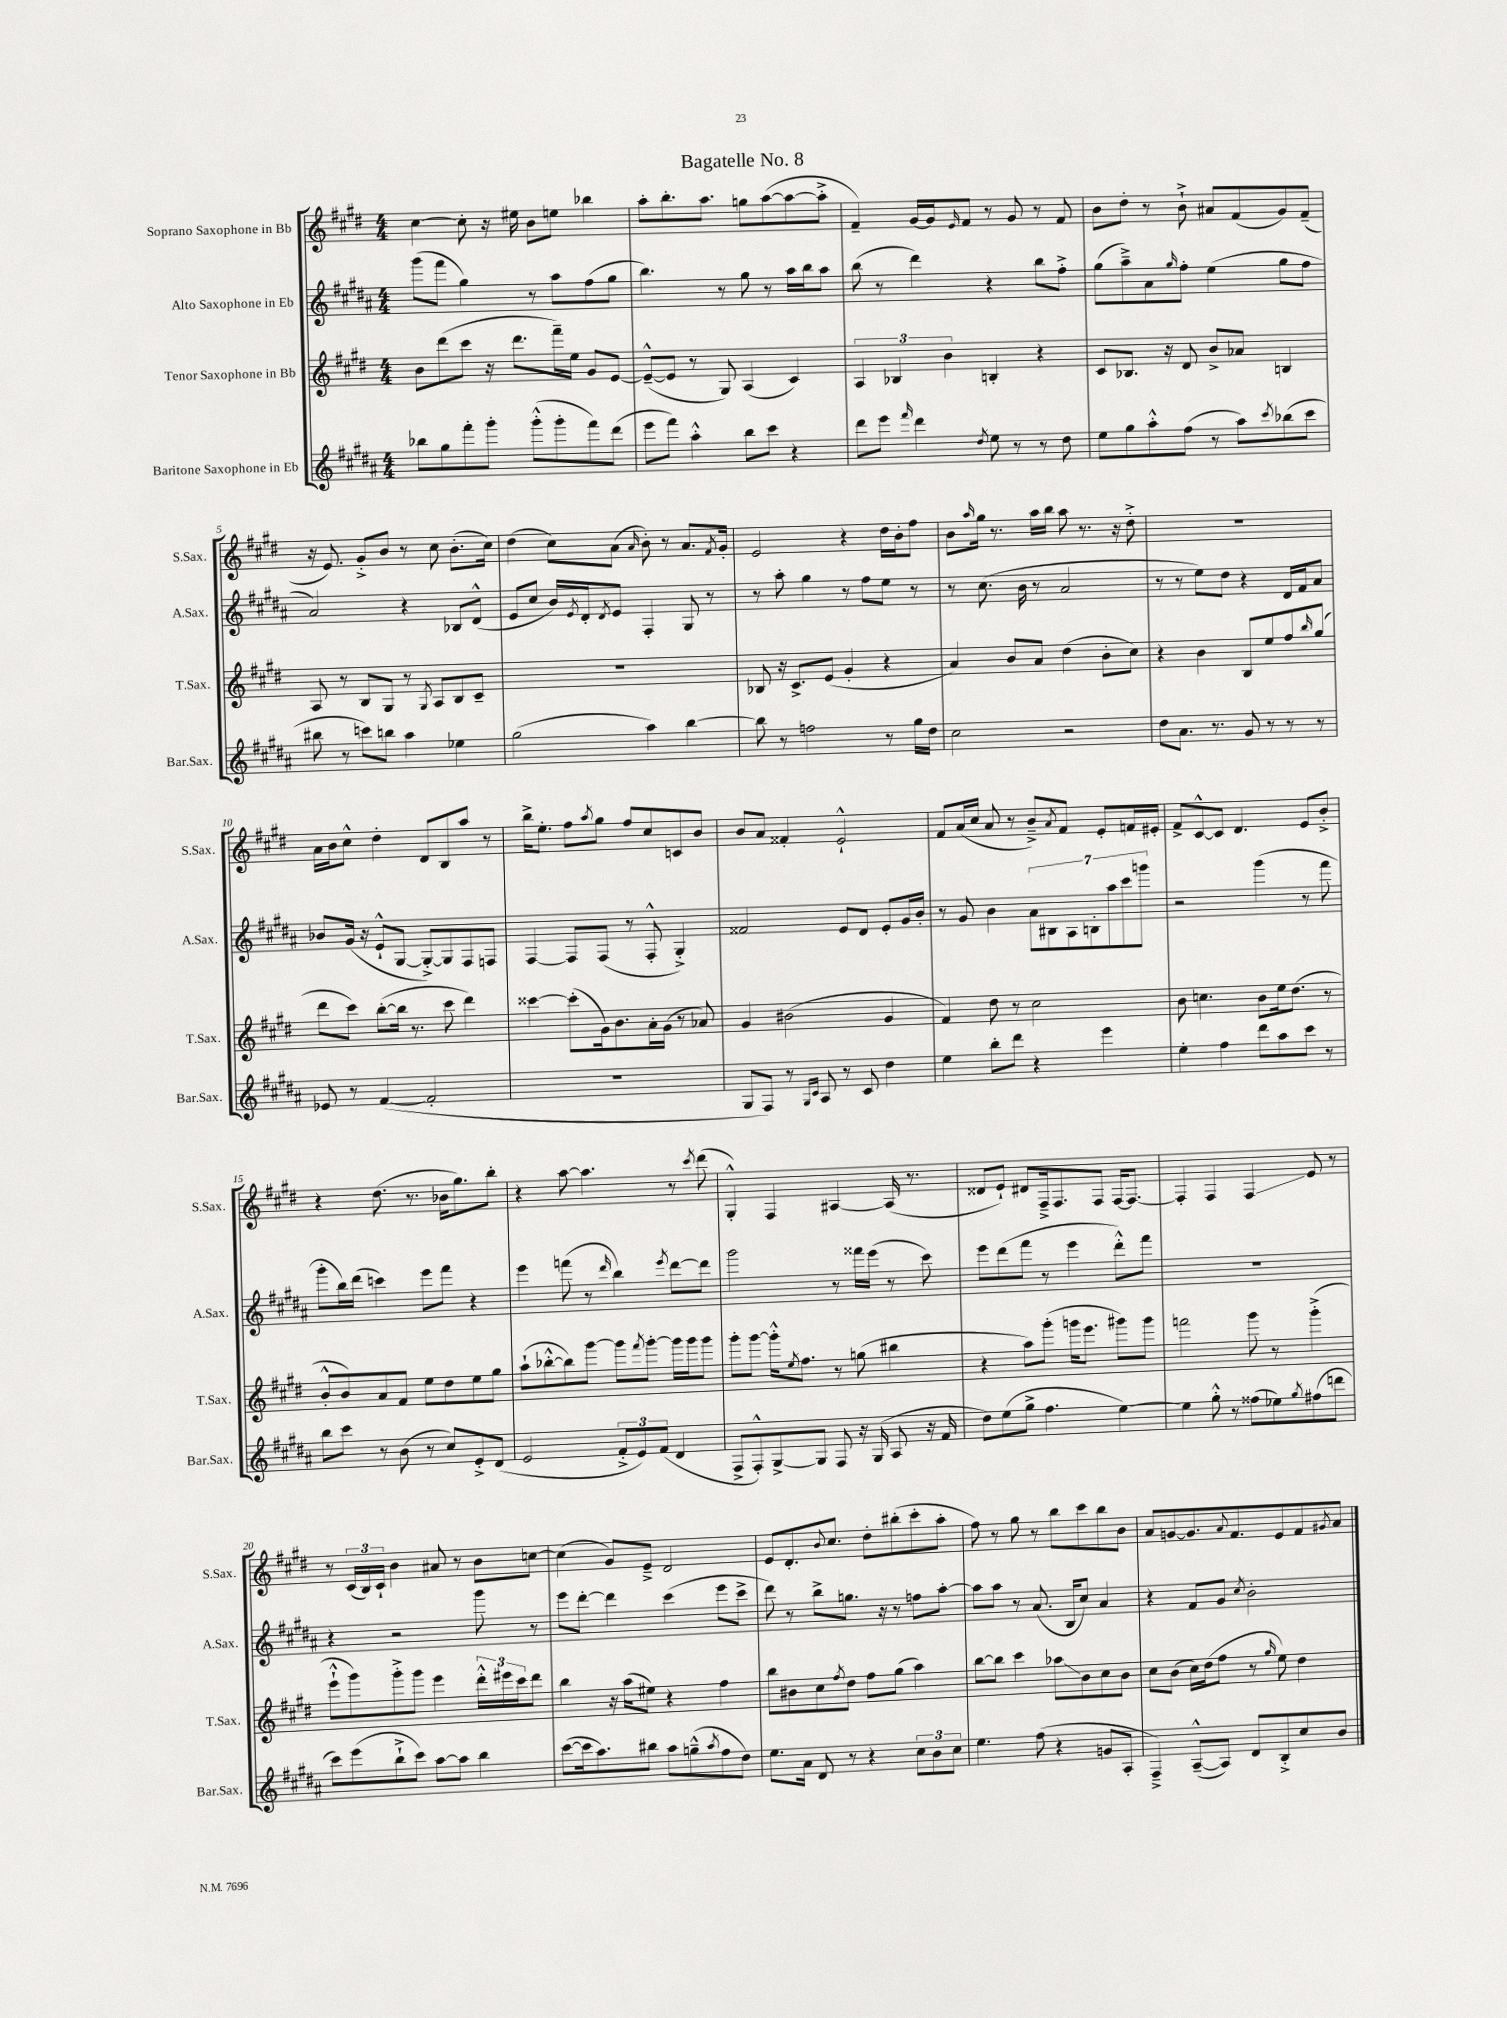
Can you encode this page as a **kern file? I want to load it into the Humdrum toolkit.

**kern	**kern	**kern	**kern
*staff4	*staff3	*staff2	*staff1
*clefG2	*clefG2	*clefG2	*clefG2
*k[f#c#g#d#a#]	*k[f#c#g#d#]	*k[f#c#g#d#a#]	*k[f#c#g#d#]
*M4/4	*M4/4	*M4/4	*M4/4
8bb-	8b	(8ggg#	[4cc#
8gg#	(8ddd#	8fff#	.
8fff#'	8ccc#	4gg#)	8cc#']
8ggg#'	16r	.	16r
.	8.ddd#	.	16ee#
(8ggg#'^^	.	8r	8b
8ggg#'	16fff#~)	8aa#	8ee
.	16ee	.	.
8fff#)	8g#	(8ff#	4bb-
(8ddd#	[8e	8gg#	.
=	=	=	=
8eee	(8e~^^_	4.bb)	8aa'
8fff#)	8e]	.	8.bb'
4aa#'^^	8r	.	.
.	.	.	8.aa
.	8G#)	8r	.
8bb	(4A	8gg#	8gg
8ccc#	.	8r	([8aa
4r	4c#)	16aa#	8aa_
.	.	16bb	.
.	.	8aa#	8aa'^]
=	=	=	=
8ddd#	6A	(8bb	4f#~)
8eee	.	8r	.
.	6B-	.	.
16qqfff#	.	.	.
4ddd#	.	4ddd#)	[16g#
.	.	.	16g#]
.	6b	.	.
.	.	.	16qqe
.	.	.	8f#
8qdd#	.	.	.
8ee	4B'	4r	8r
8r	.	.	8g#
8r	4r	8bb	8r
8dd#	.	8ff#'^	8f#
=	=	=	=
8ee	8c#	(8gg#	8b
8gg#	8.B-	8aa#~^)	8dd#'
8aa#'^^	.	8a#	8r
.	16r	.	.
.	.	16qqgg#	.
(8ff#	8d#	8ff#'	8b`^
8r	8b^	(4ee	8a#
8aa#)	8a-	.	(8f#
8qccc#	.	.	.
(8bb-	4B	8gg#	8g#)
8ccc#	.	8ff#	(8f#~
=	=	=	=
8bb#	8A	2a#)	16r
.	.	.	8.e)
8r	8r	.	.
8ccc)	8B	.	8g#'^
8bb	8G#	.	8b
4aa#	8r	4r	8r
.	8qG#	.	.
.	8A	.	8cc#
4ee-	8B	8B-	(8.b'
.	8c#~	(8d#^^	.
.	.	.	16cc#)
=	=	=	=
(2gg#	1r	8e	(4dd#
.	.	8cc#	.
.	.	16b)	8cc#)
.	.	8qe	.
.	.	16d#'	.
.	.	8qd#	.
.	.	8e	(8a
.	.	.	16qqa
4aa#)	.	4F#'	8b')
.	.	.	8r
[4bb	.	8G#	8.a
.	.	8r	.
.	.	.	8qf#
.	.	.	16g#'
=	=	=	=
8bb]	8B-	8r	2e
8r	16r	8aa#'	.
.	8.c#^	.	.
2ff	.	4gg#	.
.	(8e	.	.
.	4g#'	8r	4r
.	.	8ff#	.
8r	4r	8ee	16dd#
.	.	.	16b'
16gg#	.	8r	8ff#
16dd#	.	.	.
=	=	=	=
2cc#	4a)	8r	8b
.	.	.	16qqaa
.	.	(8.cc#	16gg#
.	.	.	8.r
.	8b	.	.
.	.	16b	.
.	8a	8r	16aa
.	.	.	16bb
2r	(4dd#	2a#	8aa
.	.	.	8.r
.	8b'	.	.
.	.	.	16r
.	8cc#)	.	8dd#'^
=	=	=	=
8dd#	4r	8r	1r
8.a#	.	8r	.
.	4b	8ee)	.
8.r	.	.	.
.	.	8dd#	.
8g#	8B	4r	.
8r	8ee	.	.
8r	8ff#	16d#	.
.	.	16f#	.
.	16qqbb	.	.
8r	(8gg#	8a#	.
=	=	=	=
8e-	8ddd#	8b-	16a
.	.	.	16b
8r	8ccc#)	(16g#	8cc#^^
.	.	16r	.
([4f#	([8bb'	8e`^^	4dd#'
.	16bb]	[8G#	.
.	8.r	.	.
2f#']	.	8G#'^_)	8d#
.	8ccc#	8G#]	8B
.	4ddd#)	8F#	8aa
.	.	8F	8r
=	=	=	=
1r	[4ccc##	[4F#	16bb^
.	.	.	8.ee'
.	(8ccc##']	8F#]	8ff#
.	.	.	8qaa
.	16g#)	(8F#	8gg#
.	8.b	.	.
.	.	8r	8ff#
.	16a'	8F#'^^	8cc#
.	(16g#	.	.
.	8r	4G#'^)	8c
.	8a-)	.	8b
=	=	=	=
8G#	4g#	2f##	8b
8F#)	.	.	8a
8r	(2b#	.	4f##'
16qqG#	.	.	.
16qqc#	.	.	.
8A#	.	.	.
8r	.	8e	2e`^^
8c#	.	8d#	.
4dd#	4g#	8e'	.
.	.	16g#	.
.	.	16b'	.
=	=	=	=
4ee	4f#)	8r	8f#
.	.	8g#	(16a
.	.	.	16cc#
8bb'	8dd#	4b	8a
8ddd#	8r	.	8r
4r	2cc#	14a#	8b~^)
.	.	14B#	.
.	.	.	8qa
.	.	.	8f#
.	.	14A#	.
.	.	14B'	.
4eee	.	.	8e'
.	.	14aa#	.
.	.	14ccc#	.
.	.	.	16f
.	.	14ggg	.
.	.	.	16e#'
=	=	=	=
4ee'	8b	2r	8f#^
.	4.cc	.	[8c#^^
4ff#	.	.	8c#]
.	.	.	4.d#
8ddd#	8b	(4ggg#	.
8aa#	16ee	.	.
.	(8.dd#	.	.
8ccc#	.	8r	8e
8r	8r	8fff#	8b'^
=	=	=	=
8bb	8b'^^	8ggg#'	4r
8ccc#	8b)	16bb)	.
.	.	(16ddd#	.
8r	8a	4ccc)	(8.dd#
(8b	8f#	.	.
.	.	.	8.r
8r	8ee	8eee	.
8cc#)	8dd#	8fff#	16b-
.	.	.	8.gg#)
8e'^	8ee	4r	.
(8d#	8gg#	.	8bb'
=	=	=	=
2e	(8aa`	4eee	4r
.	[8bb-'^^	.	.
.	8bb-])	(8fff	[8aa
.	[8ggg#	8r	4.aa]
.	.	16qqddd#	.
12f#'^	8ggg#]	4bb)	.
12e)	.	.	.
.	8qfff#	.	.
.	[8ggg#'	.	.
(12f#	.	.	.
.	.	8qeee	.
4d#	16ggg#]	[8ddd#	8r
.	16ggg#	.	.
.	.	.	8qccc#
.	8ggg#	8ddd#]	(8ddd#
=	=	=	=
8F#^	8ggg#'	2ggg#	4G#'^^)
8F#'^^)	[8ggg#	.	.
[8G#^	16ggg#'^^]	.	4F#
.	8qee	.	.
.	8.ff#	.	.
8G#]	.	.	.
8F#	8r	8r	[4A#
16r	(8gg	16fff##	.
(16G#	.	(16eee	.
8A#	4bb#	8r	(16A#]
.	.	.	8.r
16r	.	8ccc#)	.
16f#	.	.	.
=	=	=	=
8dd#)	4r	8eee	8d##
(8ee	.	(8ddd#	8e`)
8gg#^	8aa)	8fff#	8d#
4.ff#	(8ggg#'	8r	16F#~^
.	.	.	8.F#
.	16ggg	4eee	.
.	8.eee	.	.
.	.	.	8F#
[4ee)	8ggg#)	8ddd#'^^)	[16F#
.	.	.	8.F#_
.	8ggg#	8fff#	.
=	=	=	=
4ee]	2fff	1r	4F#']
8gg#'^^	.	.	4F#
8r	.	.	.
(8ff##	8ggg#	.	4F#
8ee-)	8r	.	.
8qgg#	.	.	.
(8ff#	(4ggg#'^	.	8e
8ddd	.	.	8r
=	=	=	=
8ccc#)	8eee`^^	4r	8r
(8eee	8ggg#)	.	(24c#
.	.	.	24B)
.	.	.	24c#`
8bb`^	8ggg#'^	2r	4b
8ccc#)	8ggg#	.	.
[8aa#	4eee	.	8a#
8aa#]	.	.	8r
4bb	24ddd#'^^	8ggg#	8b
.	24eee#	.	.
.	24ccc#	.	.
.	8ddd#	8r	[8cc
=	=	=	=
([8ccc#	4bb	8eee	(4cc]
16ccc#]	.	[8ddd#'	.
8.aa#)	.	.	.
.	16r	4ddd#]	8g#)
.	(16aa	.	.
8bb#	8ee#)	.	8e~^
8aa#	4r	(4ccc#	2d#
(8gg~^^	.	.	.
8qaa#	.	.	.
8ff#	4ff#	8eee	.
8dd#)	.	8ccc#^	.
=	=	=	=
8.ee	8bb	8ddd#)	8e
.	8b#	8r	8.d#'
16a#	.	.	.
8d#	8cc#	8bb^	.
.	.	.	8qqb
.	.	.	8.cc#
.	8qff#	.	.
8r	8dd#	8.gg	.
4r	8ff#	.	8dd#'
.	.	16r	.
.	(8gg#	8r	(8bb#'
12cc#	4aa)	8ff	8ccc#'
12b	.	.	.
.	.	[8aa#'	8aa'
12cc#	.	.	.
=	=	=	=
4.ee	[8bb	8aa#]	8ff#)
.	8bb]	8aa#	8r
.	4ccc#	8r	8gg#
(8ff#	.	(8.a#	8r
4r	8aa-	.	8bb
.	.	16B	.
.	8b	8cc#)	8ccc#
8g	8cc#	4a#	8bb
8A#'	8b	.	8b
=	=	=	=
4F#~^)	8cc#	4r	8a
.	(8b	.	[8g
([8A#~^^	16cc#)	8f#	8.g]
.	(16dd#	.	.
8A#])	8ff#	8g#	.
.	.	.	8qqa
.	.	.	8.f#
.	.	8qcc#	.
8d#	8r	2b'	.
.	16qqgg#	.	.
8B'^	8ee)	.	8e
8cc#	4dd#	.	8f#
.	.	.	8qg#
8b	.	.	8a
==	==	==	==
*-	*-	*-	*-
